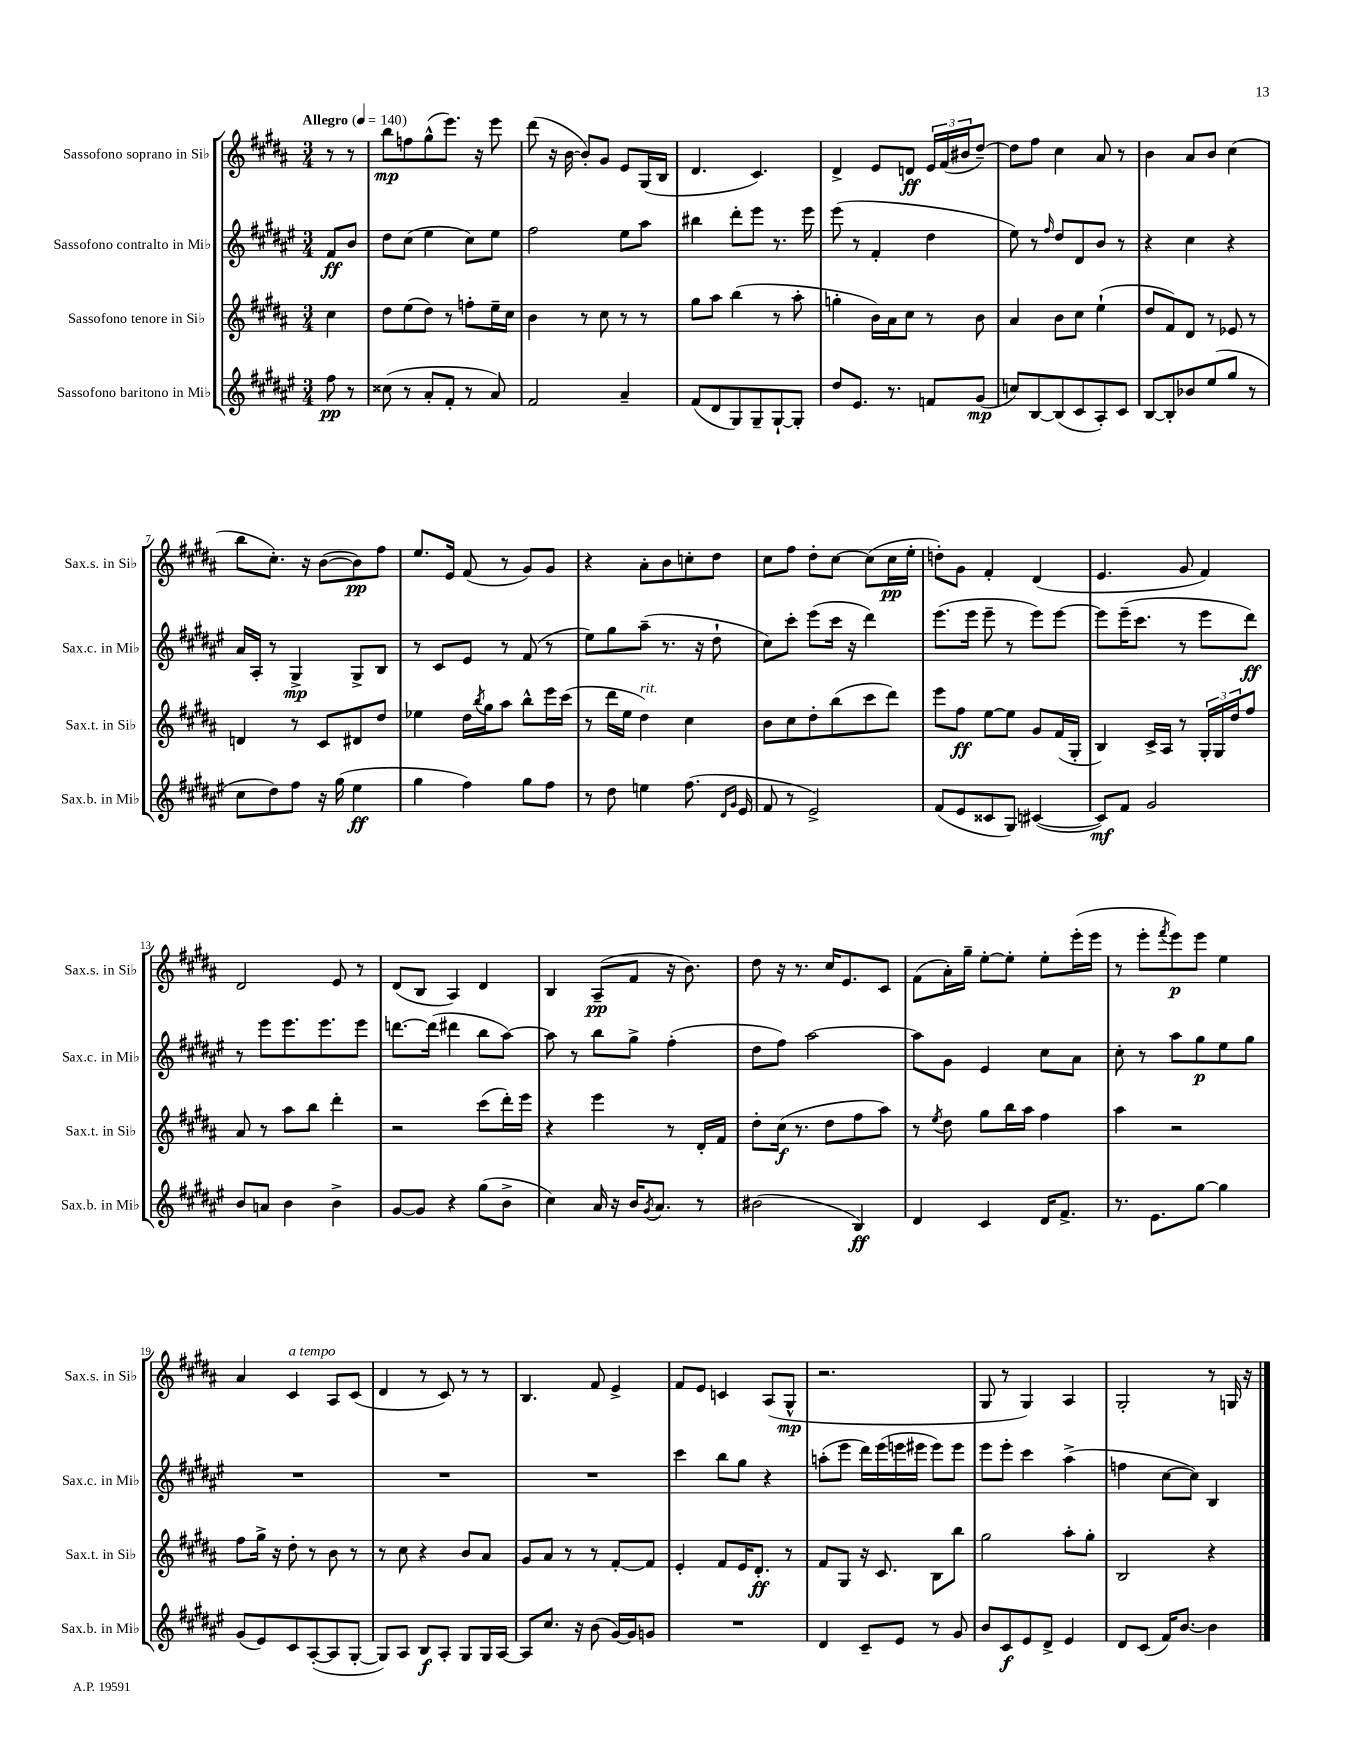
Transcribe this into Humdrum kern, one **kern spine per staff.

**kern	**kern	**kern	**kern
*staff4	*staff3	*staff2	*staff1
*clefG2	*clefG2	*clefG2	*clefG2
*k[f#c#g#d#a#e#]	*k[f#c#g#d#a#]	*k[f#c#g#d#a#e#]	*k[f#c#g#d#a#]
*M3/4	*M3/4	*M3/4	*M3/4
*MM140	*MM140	*MM140	*MM140
8ff#\	4cc#\	8f#/L	8r
8r	.	8b/J	8r
=	=	=	=
(8cc##\	8dd#\L	8dd#\L	8bb\L
8r	(8ee\	(8cc#\J	8ff\
8a#'/L	8dd#\J)	4ee#\	(8gg#^^\
8f#'/J	8r	.	8.eee\J)
8r	8ff'\L	8cc#\L)	.
.	.	.	16r
8a#/)	16ee~\L	8ee#\J	8eee\
.	16cc#\JJ	.	.
=	=	=	=
2f#/	4b\	2ff#\	(8ddd#\
.	.	.	16r
.	.	.	[16b\
.	8r	.	8b'/]L)
.	8cc#\	.	8g#/J
4a#~/	8r	8ee#\L	8e/L
.	8r	8aa#\J	(16G#/L
.	.	.	16B/JJ
=	=	=	=
(8f#/L	8gg#\L	4bb#\	4.d#/
8d#/	8aa#\J	.	.
8G#/)	(4bb\	8ddd#'\L	.
8G#~/	.	8eee#\J	4.c#/)
[8G#`/	8r	8.r	.
8G#'/]J	8aa#'\	.	.
.	.	16eee#\	.
=	=	=	=
8dd#/L	4gg'\	(8eee#\	4d#^/
8.e#/J	.	8r	.
.	16b\LL)	4f#'/	8e/L
8.r	16a#\J	.	.
.	8cc#\J	.	8d/J
8f/L	8r	4dd#\	24e/LL
.	.	.	(24f#/
.	.	.	24b#/J
(8g#/J	8b\	.	[8dd#~/J)
=	=	=	=
8cc/L)	4a#/	8ee#\)	8dd#\]L
[8B/	.	8r	8ff#\J
.	.	16qqff#/	.
(8B/]	8b\L	8dd#/L	4cc#\
8c#/	8cc#\J	8d#/	.
8A#'/)	(4ee`\	8b/J	8a#/
8c#/J	.	8r	8r
=	=	=	=
[8B/L	8dd#/L	4r	4b\
8B'/]	8f#/)	.	.
8b-/	8d#/J	4cc#\	8a#/L
(8ee#/	8r	.	8b/J
8gg#/J	8e-/	4r	(4cc#\
8r	8r	.	.
=	=	=	=
8cc#\L	4d/	16a#/LL	8bb\L
.	.	16A#'/JJ	.
8dd#\)	.	8r	8.cc#'\J)
8ff#\J	8r	4G#^/	.
.	.	.	16r
16r	8c#/L	.	([8b\L
(16gg#\	.	.	.
4ee#\	8d#/	8G#^/L	8b\])
.	8dd#/J	8B/J	8ff#\J
=	=	=	=
4gg#\	4ee-\	8r	8.ee/L
.	.	8c#/L	.
.	.	.	16e/Jk
4ff#\)	16dd#\LL	8e#/J	(8f#/
.	8qbb/	.	.
.	16gg#\J	.	.
.	8aa#\J	8r	8r
8gg#\L	8bb^^\L	(8f#/	8g#/L)
8ff#\J	16eee\L	8r	8g#/J
.	(16ccc#\JJ	.	.
=	=	=	=
8r	8r	8ee#\L)	4r
8dd#\	16ddd#\LL	8gg#\	.
.	16ee\JJ	.	.
4ee\	4dd#\)	(8aa#~\J	8a#'\L
.	.	8.r	8b\
(8.ff#\	4cc#\	.	8cc'\
.	.	16r	.
.	.	8dd#`\	8dd#\J
16qqd#/LL	.	.	.
16qqg#/JJ	.	.	.
16e#/	.	.	.
=	=	=	=
8f#/	8b\L	8cc#\L)	8cc#\L
8r	8cc#\	8ccc#'\J	8ff#\J
2e#^/)	8dd#'\	(8eee#\L	8dd#'\L
.	(8bb\	16ccc#\Jk	[8cc#\J
.	.	16r	.
.	8ccc#\	4ddd#\)	(8cc#\]L
.	8ddd#\J)	.	16cc#\L
.	.	.	16ee'\JJ
=	=	=	=
(8f#/L	8eee\L	(8.eee#\L	8dd'\L)
8e#/	8ff#\J	.	8g#\J
.	.	16eee#\Jk	.
8c##/	[8ee\L	8eee#~\	4f#'/
8G#/J)	8ee\]J	8r	.
([4c#/	8g#/L	8eee#\L)	(4d#/
.	(16f#/L	[8eee#\J	.
.	16G#'/JJ	.	.
=	=	=	=
8c#/]L)	4B/)	8eee#\]L	4.e/
8f#/J	.	(16eee#~\K	.
.	.	8.ccc#\J	.
2g#/	16c#^/LL	.	.
.	16A#/JJ	.	.
.	8r	8r	8g#/
.	24G#'/LL	8eee#\L	4f#/)
.	24G#/	.	.
.	24dd#/J	.	.
.	8ff#/J	8ddd#\J)	.
=	=	=	=
8b/L	8a#/	8r	2d#/
8a/J	8r	8eee#\L	.
4b\	8aa#\L	8.eee#\	.
.	8bb\J	.	.
.	.	8.eee#\	.
4b^\	4ddd#'\	.	8e/
.	.	8eee#\J	8r
=	=	=	=
[8g#/L	2r	[8.ddd\L	(8d#/L
8g#/]J	.	.	8B/J
.	.	(16ddd\]Jk	.
4r	.	4ddd#\	4A#/)
(8gg#\L	(8ccc#\L	8bb\L	4d#/
8b^\J	16ddd#'\L)	[8aa#\J)	.
.	16eee\JJ	.	.
=	=	=	=
4cc#\)	4r	8aa#\]	4B/
.	.	8r	.
16a#/	4eee\	8bb\L	(8A#~/L
16r	.	.	.
16b/LK	.	8gg#^\J	8f#/J
8qg#/	.	.	.
8.a#/J	.	.	.
.	8r	(4ff#'\	16r
.	.	.	8.b\)
8r	16d#'/LL	.	.
.	16f#/JJ	.	.
=	=	=	=
(2b#\	8dd#'\L	8dd#\L	8dd#\
.	(16cc#\Jk	8ff#\J)	16r
.	8.r	.	8.r
.	.	[2aa#\	.
.	8dd#\L	.	16cc#/LK
.	.	.	8.e/
4B/)	8ff#\	.	.
.	8aa#\J)	.	8c#/J
=	=	=	=
4d#/	8r	8aa#\]L	(8f#\L
.	8qee/	.	.
.	8dd#\	8g#\J	16a#'\L)
.	.	.	16gg#~\JJ
4c#/	8gg#\L	4e#/	[8ee'\L
.	16bb\L	.	8ee'\]J
.	16aa#\JJ	.	.
16d#/LK	4ff#\	8cc#\L	8ee'\L
8.f#^/J	.	.	.
.	.	8a#\J	(16eee'\L
.	.	.	16eee\JJ
=	=	=	=
8.r	4aa#\	8cc#'\	8r
.	.	8r	8eee'\L
8.e#\L	.	.	.
.	.	.	8qfff#/
.	2r	8aa#\L	8eee\)
[8gg#\J	.	8gg#\	8eee\J
4gg#\]	.	8ee#\	4ee\
.	.	8gg#\J	.
=	=	=	=
(8g#/L	8ff#\L	2.r	4a#/
8e#/)	16gg#^\Jk	.	.
.	16r	.	.
8c#/	8dd#'\	.	4c#/
([8A#'/	8r	.	.
8A#/]	8b\	.	8A#/L
[8G#'/J	8r	.	(8c#/J
=	=	=	=
8G#/]L)	8r	2.r	4d#/
8A#/J	8cc#\	.	.
8B/L	4r	.	8r
8A#'/J	.	.	8c#/)
8G#/L	8b/L	.	8r
16G#/L	8a#/J	.	8r
[16A#/JJ	.	.	.
=	=	=	=
8A#/]L	8g#/L	2.r	4.B/
8.cc#/J	8a#/J	.	.
.	8r	.	.
16r	.	.	.
(8b\	8r	.	8f#/
[16g#/LL)	[8f#'/L	.	4e^/
16g#/]J	.	.	.
8g/J	8f#/]J	.	.
=	=	=	=
2.r	4e'/	4ccc#\	8f#/L
.	.	.	8e/J
.	8f#/L	8bb\L	4c/
.	16e/K	8gg#\J	.
.	8.d#'/J	.	.
.	.	4r	(8A#/L
.	8r	.	8G#^^/J
=	=	=	=
4d#/	8f#/L	(8aa'\L	2.r
.	8G#/J	8eee#\J	.
8c#~/L	16r	16ddd#\LL)	.
.	8.c#/	(16eee#\	.
8e#/J	.	16eee\	.
.	.	16eee#\JJ	.
8r	8B\L	8eee#\L)	.
8g#/	8bb\J	8eee#\J	.
=	=	=	=
8b/L	2gg#\	8eee#\L	8G#/
8c#/	.	8eee#'\J	8r
8e#/	.	4ccc#\	4G#/)
8d#^/J	.	.	.
4e#/	8aa#'\L	(4aa#^\	4A#/
.	8gg#'\J	.	.
=	=	=	=
8d#/L	2B/	4ff\	2G#'/
(8c#/J	.	.	.
16f#/LK)	.	[8cc#\L	.
[8.b/J	.	.	.
.	.	8cc#\]J)	.
4b\]	4r	4B/	8r
.	.	.	16G/
.	.	.	16r
==	==	==	==
*-	*-	*-	*-
